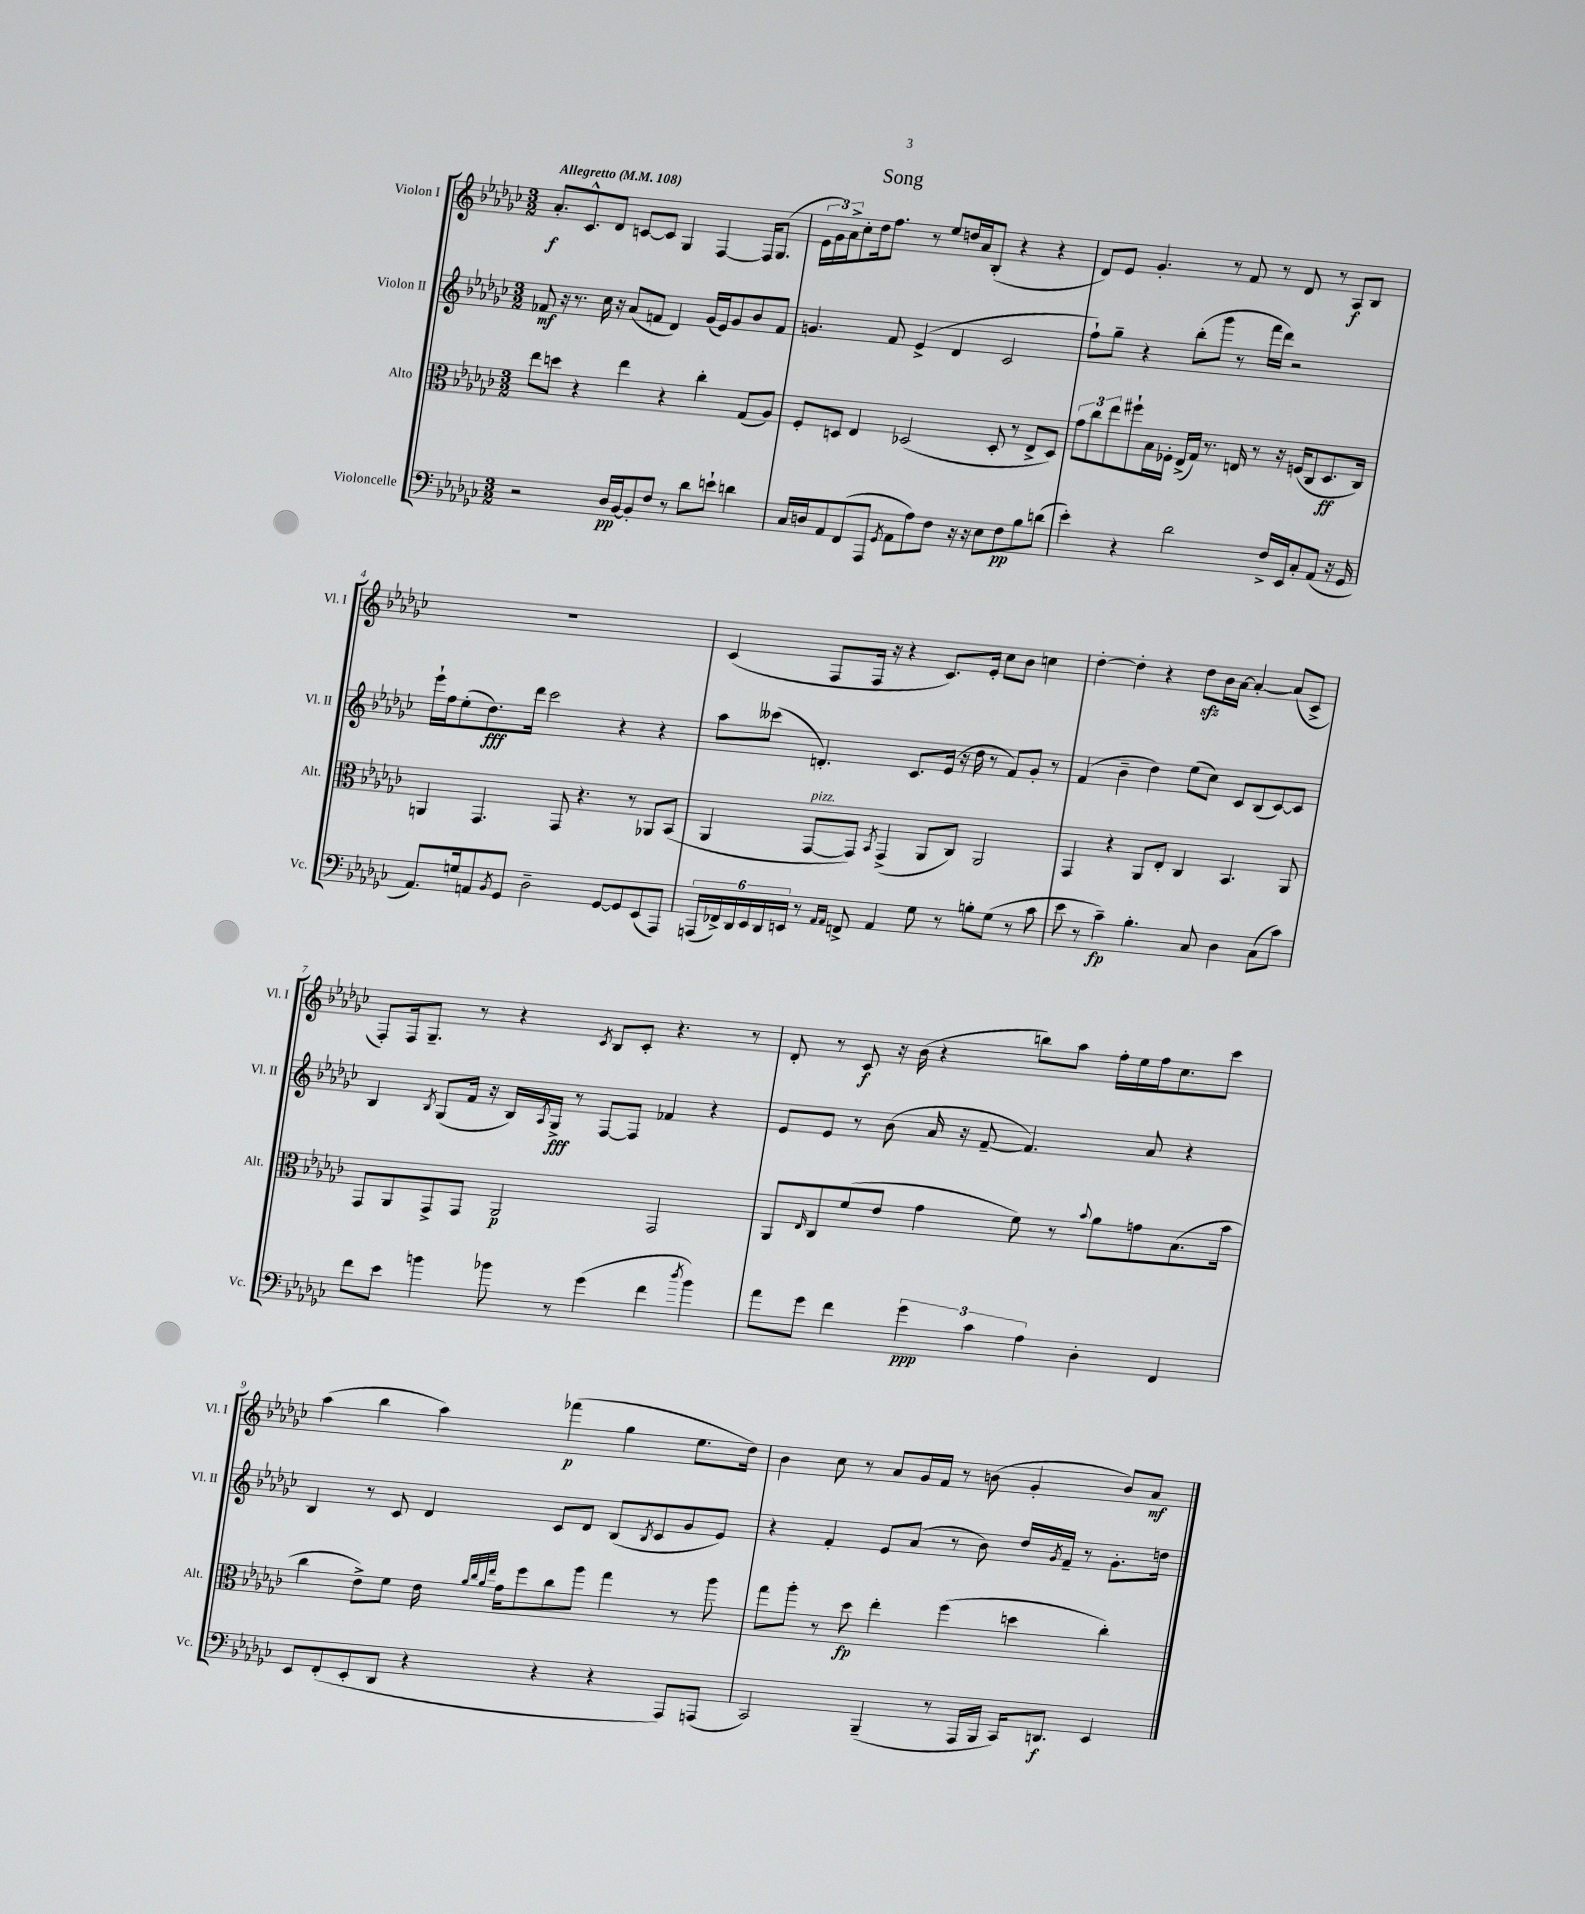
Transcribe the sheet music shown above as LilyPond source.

\header { title = "Song" }
<<
\new StaffGroup <<
\new Staff = "s0" \with { instrumentName = "Violon I" shortInstrumentName = "Vl. I" } {
    \clef treble \key ges \major \numericTimeSignature \time 3/2 \tempo "Allegretto" 4 = 108
    aes'8.-.\f ces'8.-^ des'8 c'8~ c'8 ges4 f4~ f16 ges8.( |
    \tuplet 3/2 { ees'16 ges'16) aes'16-> } ces''8-. des''16 f''8. r8 ees''8 d''16 aes'16 bes8-.( r4 r4 |
    des'8) ees'8 ges'4.-. r8 f'8 r8 des'8 r8 aes8\f bes8 |
    R1. |
    ces'4( f8 f16 r16 r4 ces'8.) ees'16-. ces''8 bes'8 c''4 |
    des''4~-. des''4-. r4 des''8\sfz bes'16 aes'16~ aes'4~-. aes'8( ces'8-> |
    f8-.) f16 ges8.-- r8 r4 \acciaccatura { ces'8 } bes8 ces'8-. r4. r8 |
    des'8-. r8 ces'8\f r16 bes'16( r4 b''8) aes''8 f''16-. ees''16 f''16 ces''8. ces'''8 |
    aes''4( bes''4 aes''4) fes'''4\p( ges''4 ees''8. des''16) |
    bes'4 ces''8 r8 aes'8 ges'16 f'16 r8 b'8( ges'4-. b'8) aes'8\mf \bar "|." |
}
\new Staff = "s1" \with { instrumentName = "Violon II" shortInstrumentName = "Vl. II" } {
    \clef treble \key ges \major \numericTimeSignature \time 3/2
    fes'8\mf r16 r8. ces''16 r16 aes'8( f'8 des'4) ges'16( ees'16) ges'8 bes'8 f'8 |
    g'4. f'8 ees'4->( des'4 ces'2 |
    f''8-!) ges''8-- r4 bes''8-.( ges'''8 r8 f'''16 des'''16) r2 |
    ees'''16-! f''16 ees''8-.( des''8.\fff) des'''16 ces'''2 r4 r4 |
    aes''8 ceses'''8( d'4.-.) ces'8. ees'16( r16 des''16 r8 f'8) ges'8-. r8 |
    f'4( bes'4-- des''4) ees''8( ces''8) ces'8 bes8( ces'8~) ces'8 |
    bes4 \acciaccatura { bes8 } ges8( f'16 r16 bes16) \acciaccatura { aes8 } ges16->\fff r8 f8~ f8 fes'4 r4 |
    ees'8 ees'8 r8 bes'8( aes'16 r16 f'8~-- f'4.) aes'8 r4 |
    bes4 r8 ces'8 des'4 ces'8 des'8 bes8( \acciaccatura { bes8 } ces'8 ges'8 ees'8) |
    r4 f'4-. ees'8 aes'8( r8 bes'8) des''16 \acciaccatura { ges'8 } f'16-- r8 ges'8.-. d''16 \bar "|." |
}
\new Staff = "s2" \with { instrumentName = "Alto" shortInstrumentName = "Alt." } {
    \clef alto \key ges \major \numericTimeSignature \time 3/2
    ees''8 d''8 r4 ees''4 r4 ces''4-. ges8( aes8) |
    f8-. d8 ees4 des2( des8-. r8 ees8-> des8) |
    \tuplet 3/2 { ges'8 ces''8 ees''8 } fis''8-! bes16 fes16-. ees16->( ges16) r8. e16 r8 r16 f16( ces8 des8.\ff ces16) |
    a,4 ges,4. ges,8 r4. r8 aes,8 bes,8( |
    aes,4 ges,8~^\markup { \italic "pizz." } ges,8) \acciaccatura { bes,8 } ges,4->( aes,8 ces8) aes,2 |
    ges,4 r4 aes,8 ees8-. ces4 bes,4. aes,8 |
    ges,8 aes,8 ges,8-> ges,8 aes,2\p ges,2 |
    aes,8 \grace { ees16 } ces8 f'8( ees'8 ges'4 f'8) r8 \appoggiatura { bes'8 } aes'8 g'8 bes8.( bes'16 |
    ces''4 ees'8->) f'8 ees'16 \grace { aes'32 ces''32 aes'32 ees''32 } ges'16 f''8 ces''8 aes''8 ges''4 r8 aes''8 |
    ges''8 aes''8-. r8 des''8\fp ees''4-. f''4( d''4 ces''4-.) \bar "|." |
}
\new Staff = "s3" \with { instrumentName = "Violoncelle" shortInstrumentName = "Vc." } {
    \clef bass \key ges \major \numericTimeSignature \time 3/2
    r2 des16\pp bes,16~ bes,8-. f8 r8 des'8 e'8-! d'4 |
    ces16 d16 aes,8 f,8( aes,,8 \acciaccatura { ges,8 } aes,8 aes8) f8 r16 r16 ees8 f8\pp bes8 d'8( |
    ees'4-.) r4 des'2 f16-> ees,16 ces8-. aes,8( r16 ges,16 |
    aes,8.) g16 a,8 \acciaccatura { bes,8 } ges,8 des2-- ges,8~ ges,8 ees,8( aes,,8) |
    \tuplet 6/4 { a,,16( fes,16->) des,16 ees,16 des,16 e,16 } r8 \grace { aes,16 aes,16 } f,8-> aes,4 ges8 r8 b8-. ges8( r8 ces'8 |
    ees'8 r8 ces'4--\fp) bes4.-. ces8 des4 ces8( ces'8) |
    f'8 ees'8 b'4 bes'8 r8 ges'4( f'4 \acciaccatura { des''8 } bes'4) |
    aes'8 ges'8 f'4 \tuplet 3/2 { ges'4\ppp ces'4 aes4 } des4-. f,4 |
    ees,8 f,8-.( ees,8-. des,8 r4 r4 r4 aes,,8) a,,8( |
    ces,2) bes,,4--( r8 aes,,16 bes,,16 ces,16) d,8.\f ees,4 \bar "|." |
}
>>
>>
